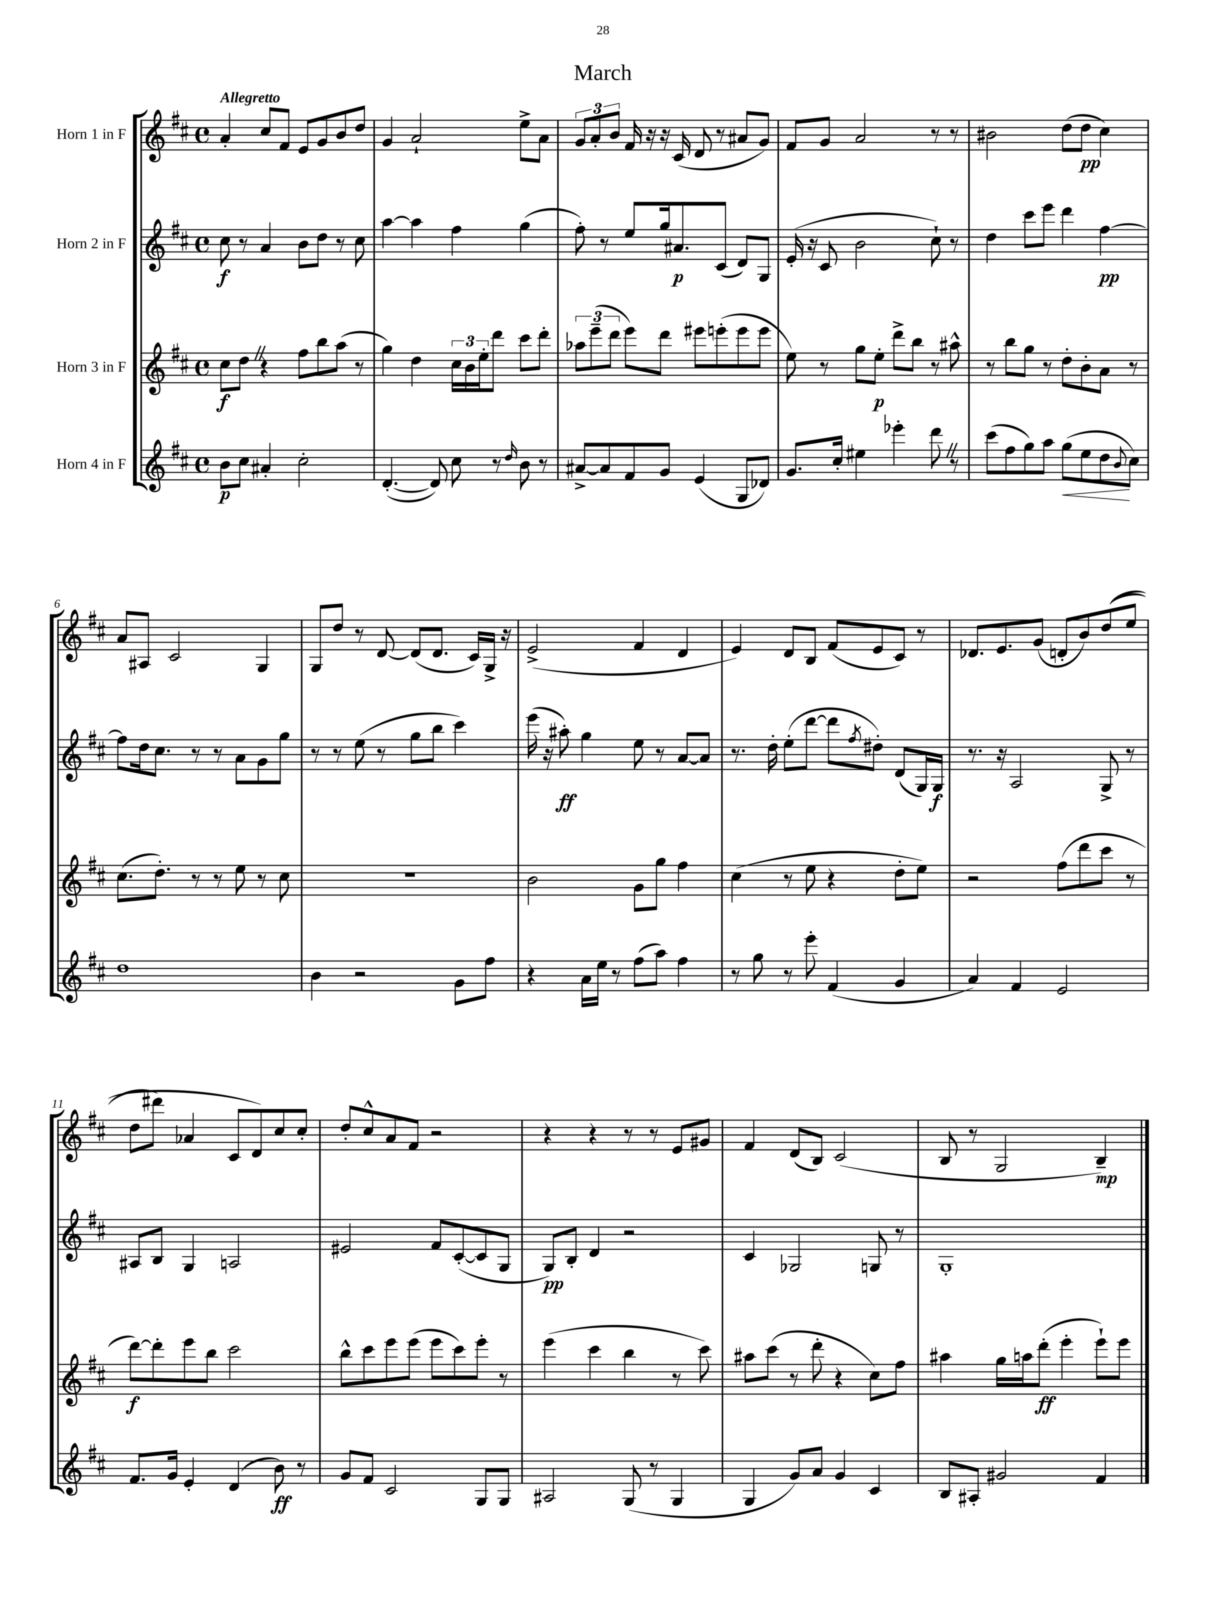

**kern	**dynam	**kern	**dynam	**kern	**dynam	**kern	**dynam
*part4	*part4	*part3	*part3	*part2	*part2	*part1	*part1
*staff4	*staff4	*staff3	*staff3	*staff2	*staff2	*staff1	*staff1
*I"Horn 4 in F	*	*I"Horn 3 in F	*	*I"Horn 2 in F	*	*I"Horn 1 in F	*
*clefG2	*	*clefG2	*	*clefG2	*	*clefG2	*
*k[f#c#]	*	*k[f#c#]	*	*k[f#c#]	*	*k[f#c#]	*
*M4/4	*	*M4/4	*	*M4/4	*	*M4/4	*
*met(c)	*	*met(c)	*	*met(c)	*	*met(c)	*
=1	=1	=1	=1	=1	=1	=1	=1
!	!	!	!	!	!	!LO:TX:a:B:t=Allegretto	!
8b\L	p	8cc#\L	f	8cc#\	f	4a'/	.
8cc#\J	.	8ddZ\J	.	8r	.	.	.
4a#X'/	.	4r	.	4a/	.	8cc#/L	.
.	.	.	.	.	.	8f#/J	.
2cc#'\	.	8ff#\L	.	8b\L	.	8e/L	.
.	.	8bb\	.	8dd\J	.	8g/	.
.	.	(8aa\J	.	8r	.	8b/	.
.	.	8r	.	8cc#\	.	8dd/J	.
=2	=2	=2	=2	=2	=2	=2	=2
([4.d'/	.	4gg\)	.	[4aa\	.	4g/	.
.	.	4dd\	.	4aa\]	.	2a`/	.
8d/])	.	.	.	.	.	.	.
8cc#\	.	24cc#\LL	.	4ff#\	.	.	.
.	.	24b\	.	.	.	.	.
.	.	24ee'\J	.	.	.	.	.
8r	.	8ddd\J	.	.	.	.	.
16qqdd/	.	.	.	.	.	.	.
8b\	.	8ccc#\L	.	(4gg\	.	8ee^\L	.
8r	.	8ddd'\J	.	.	.	8a\J	.
=3	=3	=3	=3	=3	=3	=3	=3
[8a#X^/L	.	12aa-X\L	.	8ff#'\)	.	12g/L	.
.	.	(12eee~\	.	.	.	12a'/	.
8a#/]	.	.	.	8r	.	.	.
.	.	12ddd\J	.	.	.	12b/J	.
8f#/	.	8eee\L)	.	8ee/L	.	16f#/	.
.	.	.	.	.	.	16r	.
8g/J	.	8ddd\J	.	16gg/k	.	16r	.
.	.	.	.	8.a#X/	p	(16c#/	.
(4e/	.	8eee#X\L	.	.	.	8d/	.
.	.	(8eeen'\	.	(8c#/J	.	8r	.
8G/L	.	8eee\	.	8d/L)	.	8a#X/L	.
8d-X/J)	.	8eee\J	.	8G/J	.	8g/J)	.
=4	=4	=4	=4	=4	=4	=4	=4
8.g/L	.	8ee\)	.	(16e'/	.	8f#/L	.
.	.	.	.	16r	.	.	.
.	.	8r	.	8c#/	.	8g/J	.
16cc#'/Jk	.	.	.	.	.	.	.
4ee#X\	.	8gg\L	.	2b\	.	2a/	.
.	.	8ee'\J	p	.	.	.	.
4eee-X'\	.	8ddd^\L	.	.	.	.	.
.	.	8bb\J	.	.	.	.	.
8dddZ\	.	8r	.	8cc#`\)	.	8r	.
8r	.	8aa#X^^\	.	8r	.	8r	.
=5	=5	=5	=5	=5	=5	=5	=5
(8ccc#\L	.	8r	.	4dd\	.	2b#X\	.
8ff#\	.	8bb\L	.	.	.	.	.
8gg\)	.	8gg\J	.	8ccc#\L	.	.	.
8aa\J	.	8r	.	8eee\J	.	.	.
!	!LO:HP:b	!	!	!	!	!	!
(8gg\L	<	8dd'\L	.	4ddd\	.	(8dd\L	.
8ee\	.	8b'\	.	.	.	8dd\J	pp
8dd\	.	8a\J	.	[4ff#\	pp	4cc#\)	.
8qqb/	.	.	.	.	.	.	.
8cc#\J)	[	8r	.	.	.	.	.
!!LO:LB:g=z
=6	=6	=6	=6	=6	=6	=6	=6
1dd	.	(8.cc#\L	.	8ff#\L]	.	8a/L	.
.	.	.	.	16dd\k	.	8A#X/J	.
.	.	8.dd'\J)	.	8.cc#\J	.	.	.
.	.	.	.	.	.	2c#/	.
.	.	8r	.	8r	.	.	.
.	.	8r	.	8r	.	.	.
.	.	8ee\	.	8a\L	.	.	.
.	.	8r	.	8g\	.	4G/	.
.	.	8cc#\	.	8gg\J	.	.	.
=7	=7	=7	=7	=7	=7	=7	=7
4b\	.	1r	.	8r	.	8G/L	.
.	.	.	.	8r	.	8dd/J	.
2r	.	.	.	(8ee\	.	8r	.
.	.	.	.	8r	.	[8d/	.
.	.	.	.	8gg\L	.	(8d/L]	.
.	.	.	.	8bb\J	.	8.d/J	.
8g\L	.	.	.	4ccc#\)	.	.	.
.	.	.	.	.	.	16c#/LL)	.
8ff#\J	.	.	.	.	.	16G^/JJ	.
.	.	.	.	.	.	16r	.
=8	=8	=8	=8	=8	=8	=8	=8
4r	.	2b\	.	(16eee\	.	(2e^/	.
.	.	.	.	16r	.	.	.
.	.	.	.	8aa#X'\)	ff	.	.
16a\LL	.	.	.	4gg\	.	.	.
16ee\JJ	.	.	.	.	.	.	.
8r	.	.	.	.	.	.	.
(8ff#\L	.	8g\L	.	8ee\	.	4f#/	.
8aa\J)	.	8gg\J	.	8r	.	.	.
4ff#\	.	4ff#\	.	[8a/L	.	4d/	.
.	.	.	.	8a/J]	.	.	.
=9	=9	=9	=9	=9	=9	=9	=9
8r	.	(4cc#\	.	8.r	.	4e/)	.
8gg\	.	.	.	.	.	.	.
.	.	.	.	16dd'\	.	.	.
8r	.	8r	.	(8ee'\L	.	8d/L	.
8eee'\	.	8ee\	.	[8ddd\J	.	8B/J	.
(4f#/	.	4r	.	8ddd\L]	.	(8f#/L	.
.	.	.	.	8qff#/	.	.	.
.	.	.	.	8dd#X'\J)	.	8e/	.
4g/	.	8dd'\L	.	(8d/L	.	8c#/J)	.
.	.	8ee\J)	.	16G/L)	.	8r	.
.	.	.	.	16G/JJ	f	.	.
=10	=10	=10	=10	=10	=10	=10	=10
4a/)	.	2r	.	8.r	.	8.d-X/L	.
.	.	.	.	16r	.	8.e/	.
4f#/	.	.	.	2A/	.	.	.
.	.	.	.	.	.	(8g/J	.
2e/	.	(8ff#\L	.	.	.	8dn'/L	.
.	.	8ddd\	.	.	.	8b/)	.
.	.	8ccc#\J	.	8G^/	.	((8dd/	.
.	.	8r	.	8r	.	8ee/J	.
!!LO:LB:g=z
=11	=11	=11	=11	=11	=11	=11	=11
8.f#/L	.	[8ddd\L)	f	8A#X/L	.	8dd\L	.
.	.	8ddd'\]	.	8B/J	.	8ddd#X\J)	.
16g/Jk	.	.	.	.	.	.	.
4e'/	.	8eee\	.	4G/	.	4a-X/	.
.	.	8bb\J	.	.	.	.	.
(4d/	.	2ccc#\	.	2An/	.	8c#/L	.
.	.	.	.	.	.	8d/)	.
8b\)	ff	.	.	.	.	8cc#/	.
8r	.	.	.	.	.	8cc#'/J	.
=12	=12	=12	=12	=12	=12	=12	=12
8g/L	.	8bb^^\L	.	2e#X/	.	8dd'/L	.
8f#/J	.	8ccc#\	.	.	.	8cc#^^/	.
2c#/	.	8eee\	.	.	.	8a/	.
.	.	(8eee\J	.	.	.	8f#/J	.
.	.	8eee\L	.	8f#/L	.	2r	.
.	.	8ccc#\)	.	([8c#'/	.	.	.
8G/L	.	8eee'\J	.	8c#/]	.	.	.
8G/J	.	8r	.	8G/J	.	.	.
=13	=13	=13	=13	=13	=13	=13	=13
2A#X/	.	(4eee\	.	8G/L)	pp	4r	.
.	.	.	.	8B'/J	.	.	.
.	.	4ccc#\	.	4d/	.	4r	.
(8G/	.	4bb\	.	2r	.	8r	.
8r	.	.	.	.	.	8r	.
4G/	.	8r	.	.	.	8e/L	.
.	.	8ccc#\)	.	.	.	8g#X/J	.
=14	=14	=14	=14	=14	=14	=14	=14
4G/	.	8aa#X\L	.	4c#/	.	4f#/	.
.	.	(8ccc#\J	.	.	.	.	.
8g/L)	.	8r	.	2G-X/	.	(8d/L	.
8a/J	.	8ddd'\	.	.	.	8B/J)	.
4g/	.	4r	.	.	.	(2c#/	.
4c#/	.	8cc#\L)	.	8Gn/	.	.	.
.	.	8ff#\J	.	8r	.	.	.
=15	=15	=15	=15	=15	=15	=15	=15
8B/L	.	4aa#X\	.	1G'	.	8B/	.
8A#X'/J	.	.	.	.	.	8r	.
2g#X/	.	16gg\LL	.	.	.	2G/	.
.	.	16aan\J	.	.	.	.	.
.	.	(8ddd'\J	ff	.	.	.	.
.	.	4eee'\	.	.	.	.	.
4f#/	.	8eee`\L)	.	.	.	4B~/)	mp
.	.	8eee\J	.	.	.	.	.
==	==	==	==	==	==	==	==
*-	*-	*-	*-	*-	*-	*-	*-
